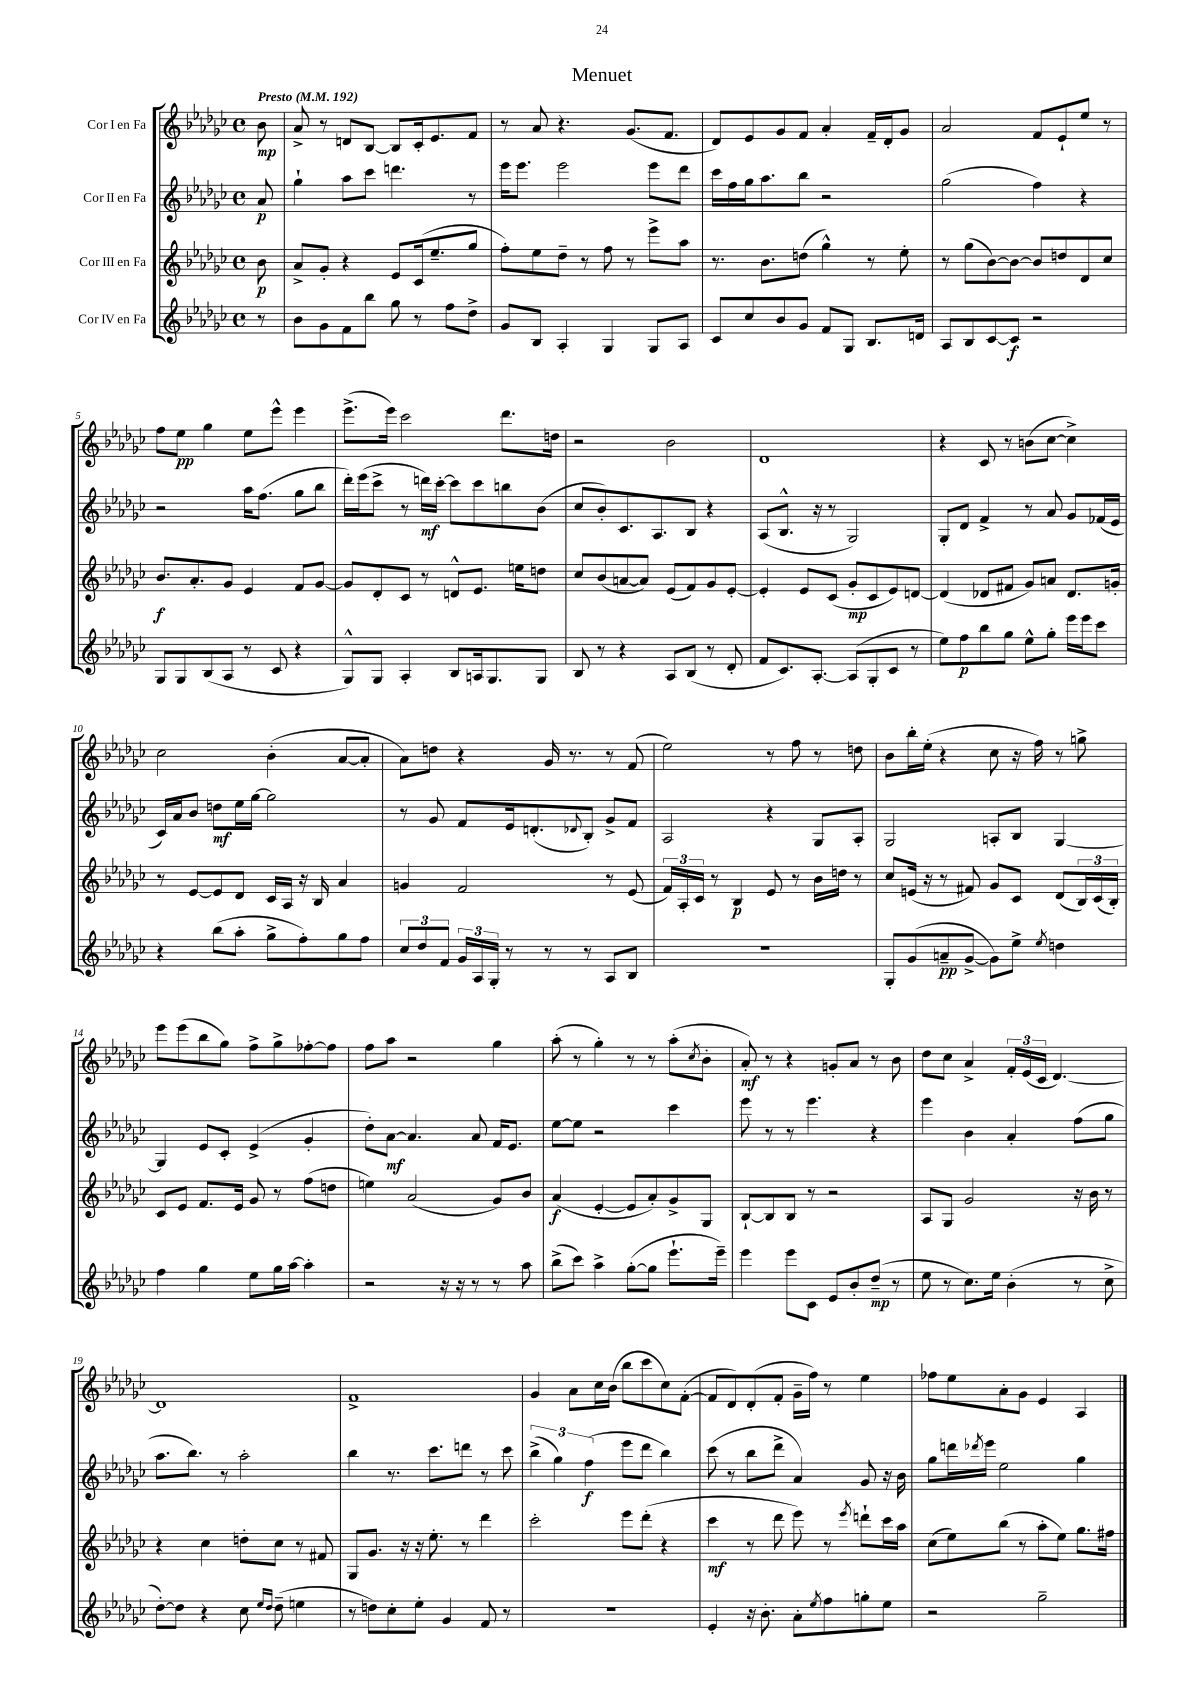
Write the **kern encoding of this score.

**kern	**kern	**kern	**kern
*staff4	*staff3	*staff2	*staff1
*clefG2	*clefG2	*clefG2	*clefG2
*k[b-e-a-d-g-c-]	*k[b-e-a-d-g-c-]	*k[b-e-a-d-g-c-]	*k[b-e-a-d-g-c-]
*M4/4	*M4/4	*M4/4	*M4/4
*met(c)	*met(c)	*met(c)	*met(c)
*MM192	*MM192	*MM192	*MM192
8r	8b-	8a-	8b-
=	=	=	=
8b-	8a-^	4gg-`	8a-^
8g-	8g-'	.	8r
8f	4r	8aa-	8d
8bb-	.	8ccc-	[8B-
8gg-	8e-	4.ddd	8B-]
8r	(16c-	.	16c-'
.	8.ee-~	.	8.e-
8ff	.	.	.
8dd-^	8gg-	8r	8f
=	=	=	=
8g-	8ff')	16eee-	8r
.	.	8.eee-	.
8B-	8ee-	.	8a-
4A-'	8dd-~	2eee-	4.r
.	8r	.	.
4G-	8ff	.	.
.	8r	.	(8.g-
8G-	8eee-^	8eee-	.
.	.	.	8.f
8A-	8aa-	8ddd-	.
=	=	=	=
8c-	8.r	16ccc-	8d-)
.	.	16ff	.
8cc-	.	16gg-	8e-
.	8.b-	8.aa-	.
8b-	.	.	8g-
8g-	(8dd	8bb-	8f
8f	4gg-^^)	2r	4a-'
8G-	.	.	.
8.B-	8r	.	16f~
.	.	.	16d-'
.	8ee-'	.	8g-
16d	.	.	.
=	=	=	=
8A-	8r	(2gg-	2a-
8B-	(8gg-	.	.
[8c-	[8b-)	.	.
8c-]	8b-_	.	.
2r	8b-]	4ff)	8f
.	8dd	.	8e-`
.	8d-	4r	8ee-
.	8cc-	.	8r
=	=	=	=
8G-	8.b-	2r	8ff
8G-	.	.	8ee-
.	8.a-'	.	.
(8B-	.	.	4gg-
8A-	8g-	.	.
8r	4e-	16aa-	8ee-
.	.	(8.ff	.
8c-	.	.	8eee-^^
4r	8f	8gg-	4eee-
.	[8g-	8bb-	.
=	=	=	=
8G-^^)	8g-]	16ddd-')	(8.eee-^
.	.	(16eee-	.
8G-	8d-'	8ccc-^	.
.	.	.	16eee-)
4A-'	8c-	8r	2ccc-
.	8r	16ddd)	.
.	.	[16ccc-'	.
8B-	8d^^	8ccc-]	.
16A	8.e-	8ccc-	.
8.G-	.	.	.
.	.	8bb	8.ddd-
.	16ee	.	.
8G-	8dd	(8b-	.
.	.	.	16dd
=	=	=	=
8B-	8cc-	8cc-	2r
8r	(8b-	8b-')	.
4r	[8a	8.c-	.
.	8a])	.	.
.	.	8.A-	.
8A-	(8e-	.	2b-
(8B-	8f)	8B-	.
8r	8g-	4r	.
8d-'	[8e-'	.	.
=	=	=	=
8f	4e-']	(8A-	1d-
8.c-)	.	8.B-^^	.
.	8e-	.	.
[8.A-'	.	16r	.
.	(8c-	8r	.
(8A-]	8g-'	2G-)	.
8G-'	8c-	.	.
8c-	8e-)	.	.
8r	[8d	.	.
=	=	=	=
8ee-)	(4d]	8G-'	4r
8ff	.	8d-	.
8bb-	8d-	4f^	8c-
8gg-	8f#	.	8r
8ee-^^	8g-)	8r	(8b
8gg-'	8a	8a-	[8cc-
16eee-	8.d-	8g-	4cc-^])
16eee-	.	.	.
8ccc-	.	(16f-	.
.	16g'	16e-	.
=	=	=	=
4r	8r	16c-)	2cc-
.	.	16a-	.
.	[8e-	8b-	.
(8bb-	8e-]	8dd	.
8aa-'	8d-	16ee-	.
.	.	[16gg-	.
8gg-^	16c-	2gg-]	(4b-'
.	16A-	.	.
8ff')	16r	.	.
.	16B-	.	.
8gg-	4a-	.	[8a-
8ff	.	.	8a-']
=	=	=	=
12cc-	4g	8r	8a-)
12dd-	.	.	.
.	.	8g-	8dd
12f	.	.	.
24g-	2f	8f	4r
24A-	.	.	.
24G-'	.	.	.
8r	.	16e-	.
.	.	(8.d'	.
8r	.	.	16g-
.	.	.	8.r
.	.	8qqd-	.
8r	.	8B-')	.
8A-	8r	8g-^	8r
8B-	(8e-	8f	(8f
=	=	=	=
1r	24f)	2A-	2ee-)
.	24A-'	.	.
.	24c-	.	.
.	8r	.	.
.	4B-	.	.
.	8e-	4r	8r
.	8r	.	8ff
.	16b-	8G-	8r
.	16dd	.	.
.	8r	8A-'	8dd
=	=	=	=
8G-'	8cc-	2G-	8b-
(8g-	(16e	.	16bb-'
.	16r	.	(16ee-'
8a~	8r	.	4r
[8g-^	8f#)	.	.
8g-])	8g-	8A'	8cc-
8ee-^	8c-	8B-	16r
.	.	.	16ff)
8qee-	.	.	.
4dd	(8d-	[4G-	8r
.	24B-)	.	8gg^
.	(24c-	.	.
.	24B-')	.	.
=	=	=	=
4ff	8c-	4G-]	8eee-
.	8e-	.	(8eee-
4gg-	8.f	8e-	8bb-
.	.	8c-'	8gg-)
.	16e-	.	.
8ee-	8g-	(4e-^	8ff^
16gg-	8r	.	8gg-^
[16aa-	.	.	.
4aa-']	(8ff	4g-'	[8ff-'
.	8dd	.	8ff-]
=	=	=	=
2r	4ee)	8dd-')	8ff
.	.	[8a-	8aa-
.	(2a-	4.a-]	2r
16r	.	.	.
16r	.	.	.
8r	.	8a-	.
8r	8g-)	16f	4gg-
.	.	8.e-	.
8aa-	8b-	.	.
=	=	=	=
(8bb-^	(4a-	[8ee-	(8aa-'
8ccc-)	.	8ee-]	8r
4aa-^	[4e-'	2r	4gg-')
([8gg-'	8e-]	.	8r
8gg-]	8a-')	.	8r
8.eee-`	8g-^	4ccc-	(8aa-'
.	.	.	8qcc-
.	8G-	.	8b-'
16eee-~)	.	.	.
=	=	=	=
4eee-	[8B-`	8eee-	8a-')
.	8B-]	8r	8r
8eee-	8B-	8r	4r
8c-	8r	4.eee-	.
8e-	2r	.	8g'
8b-'	.	.	8a-
(8dd-~	.	4r	8r
8r	.	.	8b-
=	=	=	=
8ee-	8A-	4eee-	8dd-
8r	8G-	.	8cc-
8.cc-)	2g-	4b-	4a-^
16ee-	.	.	.
(4b-'	.	4a-'	24f'
.	.	.	(24e-
.	.	.	24c-
.	.	.	[4.d-)
8r	16r	(8ff	.
.	16b-	.	.
8cc-^	8r	8gg-	.
=	=	=	=
[8dd-')	4r	8.aa-	1d-]
8dd-]	.	.	.
.	.	8.bb-)	.
4r	4cc-	.	.
.	.	8r	.
8cc-	8dd'	2aa-'	.
16qqee-	.	.	.
16qqdd-	.	.	.
(8dd-~	8cc-	.	.
4ee	8r	.	.
.	8f#	.	.
=	=	=	=
8r	8G-	4bb-	1f^
8dd)	8.g-	.	.
8cc-'	.	8.r	.
.	16r	.	.
8ee-'	16r	.	.
.	8.ee-'	8.ccc-	.
4g-	.	.	.
.	8r	8ddd	.
8f	4ddd-	8r	.
8r	.	8ccc-	.
=	=	=	=
1r	2ccc-'	(6bb-^	4g-
.	.	6gg-)	.
.	.	.	8a-
.	.	(6ff	.
.	.	.	16cc-
.	.	.	(16b-
.	8eee-	8eee-	8bb-
.	(8ddd-'	8ddd-	8ccc-
.	4r	4bb-)	8cc-)
.	.	.	([8f'
=	=	=	=
4e-'	4ccc-	(8ccc-	8f]
.	.	8r	8d-)
16r	8r	8bb-	(8d-'
8.b-'	.	.	.
.	8ddd-	8ddd-^	8f'
8a-'	8eee-)	4a-)	16g-~
.	.	.	16ff)
8qee-	.	.	.
8ff	8r	.	8r
.	8qeee-	.	.
8gg'	8ddd`	8g-	4ee-
8ee-	16ccc-	16r	.
.	16aa-	16b-	.
=	=	=	=
2r	(8cc-	8gg-	8ff-
.	8ee-)	16ddd	8ee-
.	.	8qddd-	.
.	.	16eee-	.
.	(8bb-	2ee-	8a-'
.	8r	.	8g-
2gg-~	8aa-'	.	4e-
.	8ee-)	.	.
.	8.gg-	4gg-	4A-
.	16ff#	.	.
==	==	==	==
*-	*-	*-	*-
